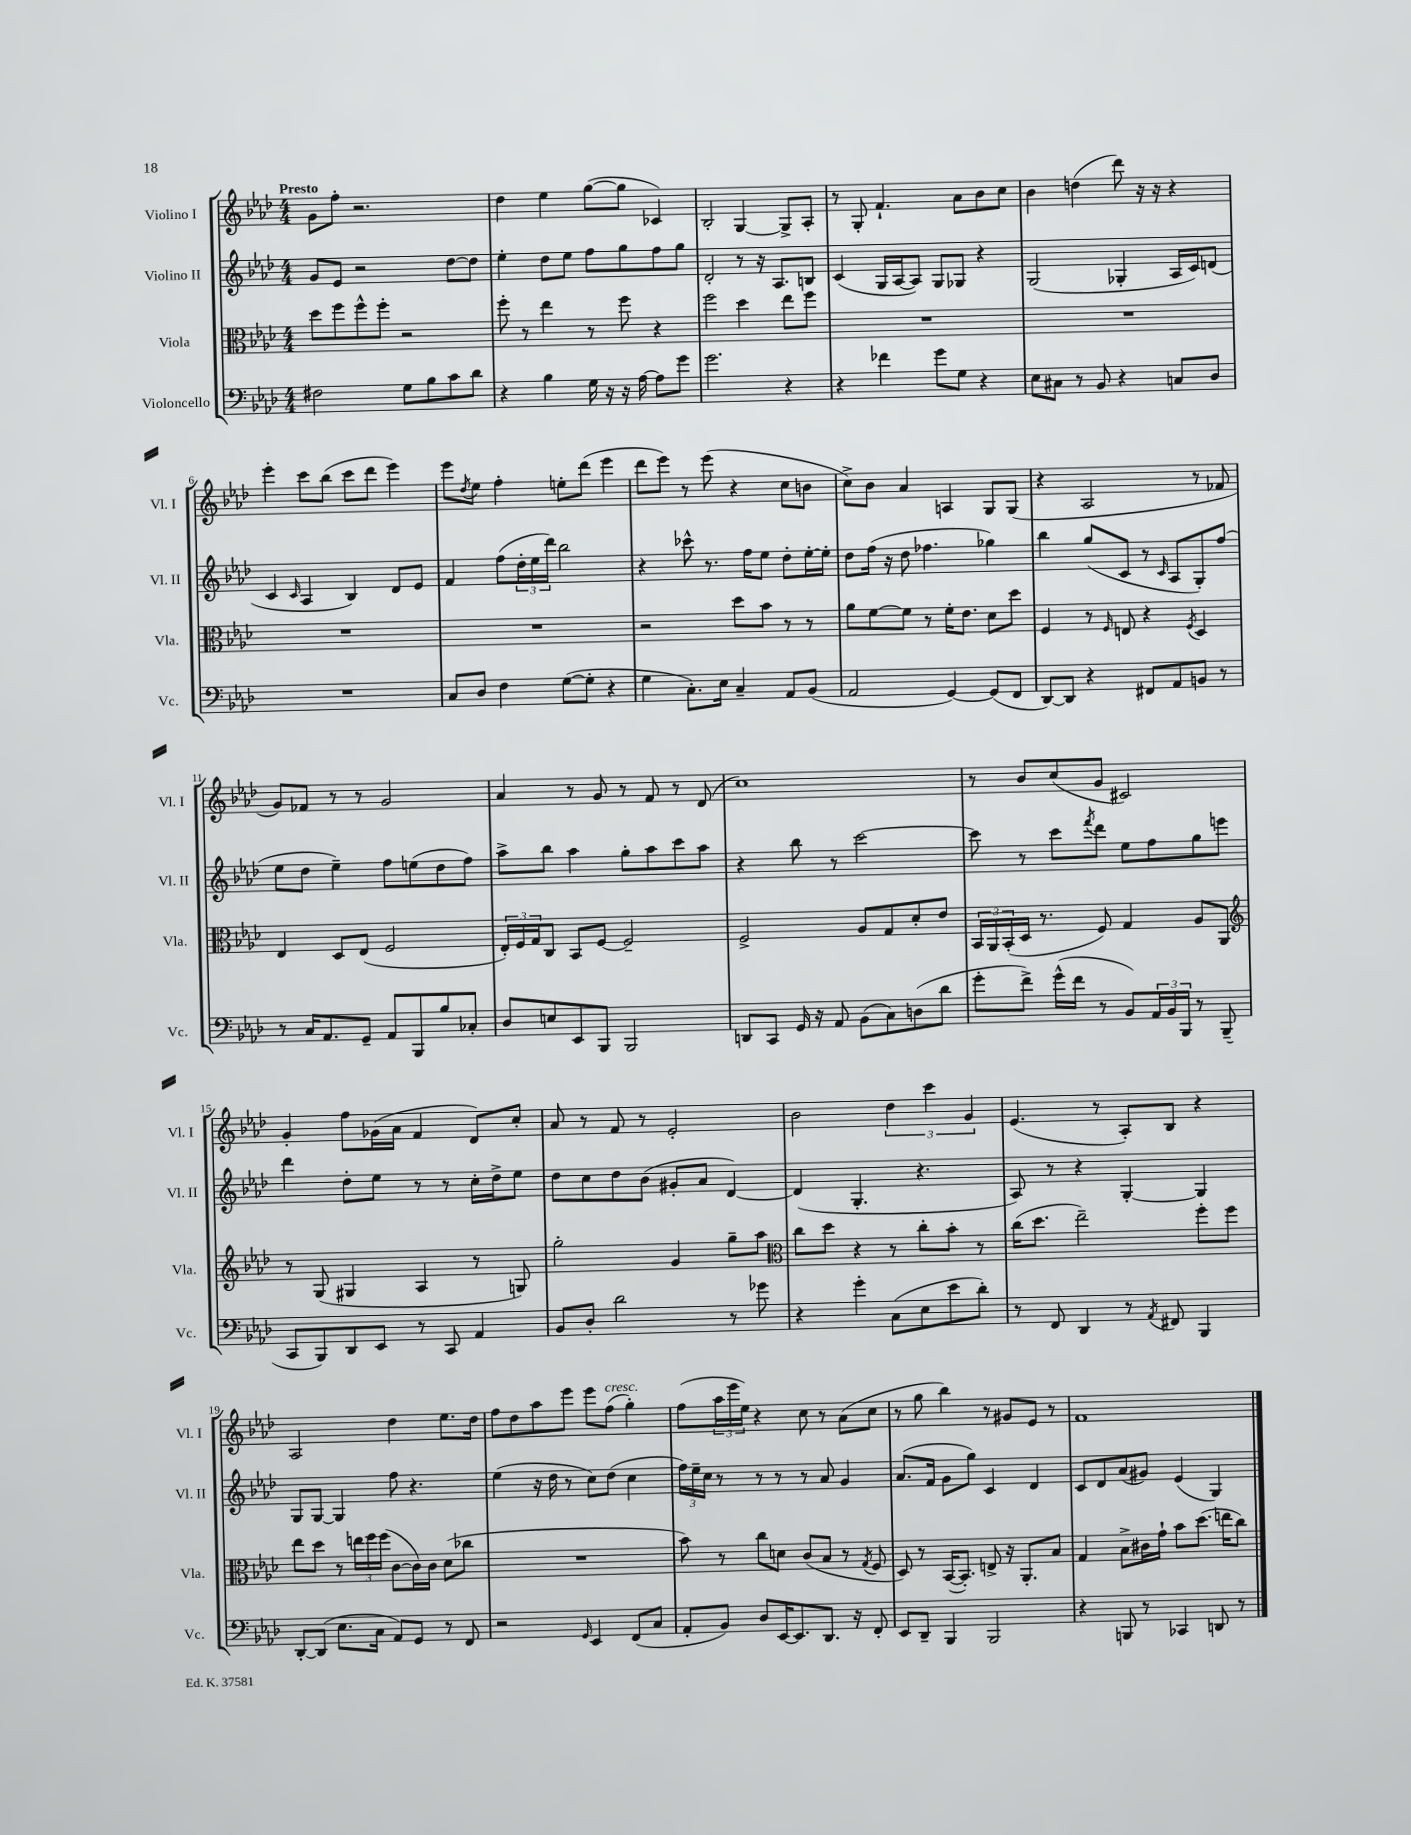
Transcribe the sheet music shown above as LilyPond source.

<<
\new StaffGroup <<
\new Staff = "s0" \with { instrumentName = "Violino I" shortInstrumentName = "Vl. I" } {
    \clef treble \key aes \major \numericTimeSignature \time 4/4 \tempo "Presto"
    g'8 f''8-. r2. |
    des''4 ees''4 g''8~( g''8 ces'4) |
    bes2-. g4~ g8-> aes8-. |
    r8 g8-. f'4.-! aes'8 bes'8 c''8 |
    bes'4 d''4( des'''8) r16 r16 r4 |
    ees'''4-. c'''8 bes''8( c'''8 des'''8 ees'''4) |
    ees'''8 \acciaccatura { des''8 } ees''8 f''4-. e''8-. des'''8( ees'''4 |
    des'''8 ees'''8) r8 ees'''8( r4 c''8 b'8 |
    c''8->) bes'8 aes'4 a4 g8 g8( |
    r4 aes2 r8 fes'8 |
    g'8) fes'8 r8 r8 g'2 |
    aes'4 r8 g'8 r8 f'8 r8 des'8( |
    c''1) |
    r8 bes'8 c''8( g'8 cis'2) |
    g'4-. f''8 ges'16( aes'16 f'4 des'8) c''8-. |
    aes'8 r8 f'8 r8 ees'2-. |
    bes'2 \tuplet 3/2 { des''4 c'''4 g'4 } |
    ees'4.( r8 aes8-.) bes8 r4 |
    aes2 des''4 ees''8. des''16 |
    f''8 des''8 aes''8 ees'''8 ees'''8 f''8^\markup { \italic "cresc." }( g''4-.) |
    f''8( \tuplet 3/2 { aes''16 ees'''16 ees''16) } r4 c''8 r8 aes'8( c''8 |
    r8 g''8 bes''4) r8 gis'8 ees'8 r8 |
    f'1 \bar "|." |
}
\new Staff = "s1" \with { instrumentName = "Violino II" shortInstrumentName = "Vl. II" } {
    \clef treble \key aes \major \numericTimeSignature \time 4/4
    g'8 ees'8 r2 des''8~ des''8 |
    ees''4-. des''8 ees''8 f''8 g''8 f''8 g''8 |
    des'2-. r8 r16 aes8. b8 |
    c'4( g16 aes16~ aes8) g8 ges8 r4 |
    g2( ges4-. aes16 c'16) d'8( |
    c'4 \grace { c'16 } aes4 bes4) des'8 ees'8 |
    f'4 f''8( \tuplet 3/2 { des''16-. ees''16 des'''16) } bes''2 |
    r4 ces'''8-^ r8. f''16 ees''8 des''8-. ees''16~-. ees''16-. |
    des''8 f''16( r16 des''8 fes''4. ges''4) |
    bes''4 g''8( c'8 r8 \grace { c'16 } aes8 g8-.) f''8( |
    ees''8 des''8 ees''4--) f''8 e''8( des''8 f''8) |
    aes''8-> bes''8 aes''4 g''8-. aes''8 c'''8 aes''8 |
    r4 bes''8 r8 c'''2~ |
    c'''8 r8 c'''8 \acciaccatura { f'''8 } des'''8 ees''8 f''8 g''8 e'''8 |
    des'''4 des''8-. ees''8 r8 r8 c''16-. des''16-> ees''8 |
    des''8 c''8 des''8 bes'8( gis'8-. aes'8 des'4~) |
    des'4( g4.-. r4. |
    aes8) r8 r4 g4~-. g4 |
    g8 g8~ g4 f''8 r4. |
    ees''4( r16 des''16 r8 c''8) des''8( c''4 |
    \tuplet 3/2 { f''16) ees''16-- c''16 } r8 r8 r8 r8 aes'8 g'4 |
    aes'8.( f'16 g'8 g''8) c'4 des'4 |
    c'8 des'8 aes'8( gis'8) ees'4( g4) \bar "|." |
}
\new Staff = "s2" \with { instrumentName = "Viola" shortInstrumentName = "Vla." } {
    \clef alto \key aes \major \numericTimeSignature \time 4/4
    des''8 f''8 f''8-^ f''8-. r2 |
    f''8-. r8 ees''4 r8 f''8 r4 |
    f''2 des''4 ees''8 f''8 |
    R1 |
    R1 |
    R1 |
    R1 |
    r2 des''8 bes'8 r8 r8 |
    aes'8 f'8~ f'8 r8 f'16-. ees'8. des'8 des''8 |
    f4 r8 \grace { f16 } e8 r4 \acciaccatura { f8 } des4 |
    ees4 des8 ees8( f2 |
    \tuplet 3/2 { ees16-.) f16 g16 } c8 bes,8 f8~ f2-- |
    f2-> aes8 g8 des'8-. ees'8 |
    \tuplet 3/2 { bes,16 aes,16 bes,16-.( } des16 r8. f8) g4 aes8 aes,8 |
    \clef treble r8 g8( gis4 aes4 r8 g8) |
    g''2-. g'4 g''8-- aes''8 |
    \clef alto c''8 des''8 r4 r8 c''8-. bes'8-. r8 |
    c''16( des''8. ees''2--) f''8-. f''8 |
    ees''8 des''8 r8 \tuplet 3/2 { e''16 f''16 f''16( } c'8~ c'16) c'16 des'8( ces''8 |
    R1 |
    bes'8) r8 c''8 d'8 c'8( bes8 r8 \acciaccatura { g8 } f8 |
    des8) r8 bes,16~( bes,8.-.) e8-> r16 aes,8.-. bes8 |
    g4 bes8-> cis'16 g'16-! bes'8 des''8.( e''16 c''8) \bar "|." |
}
\new Staff = "s3" \with { instrumentName = "Violoncello" shortInstrumentName = "Vc." } {
    \clef bass \key aes \major \numericTimeSignature \time 4/4
    fis2 g8 bes8 c'8 des'8 |
    r4 bes4 g16 r16 r16 aes16~ aes8 g'8 |
    g'2. r4 |
    r4 fes'4 g'8 g8 r4 |
    ees8 cis8 r8 bes,8 r4 c8 des8 |
    R1 |
    c8 des8 f4 g8~( g8-. r4 |
    g4 c8.-.) ees16 c4-- aes,8 bes,8( |
    aes,2 g,4~) g,8( f,8 |
    des,8~) des,8 r4 fis,8 aes,8 b,8 r8 |
    r8 c16 aes,8. g,8-- aes,8 bes,,8 bes8 ces8-. |
    des8 e8 ees,8 bes,,8 bes,,2 |
    d,8 c,8 g,16 r16 aes,8 bes,8( c8) d8( des'8 |
    g'8-. f'8->) g'16-^( f'16 r8 bes,8) \tuplet 3/2 { aes,16 bes,16 bes,,16 } r8 bes,,8--( |
    c,8 bes,,8) des,8 ees,8 r8 c,8 aes,4 |
    bes,8 des8-. des'2 r8 ges'8 |
    r4 g'4-. c8( ees8 ees'8 des'8-.) |
    r8 f,8 des,4 r8 \acciaccatura { aes,8 } fis,8 bes,,4 |
    des,8~-. des,8( ees8. c16 aes,8) g,8 r8 f,8 |
    r2 \grace { g,16 } ees,4 f,8( c8 |
    aes,8-. bes,8) des8 ees,16~ ees,8. des,8. r16 f,8-. |
    ees,8 des,8-- bes,,4 bes,,2 |
    r4 b,,8 r8 ces,4 d,8 r8 \bar "|." |
}
>>
>>
